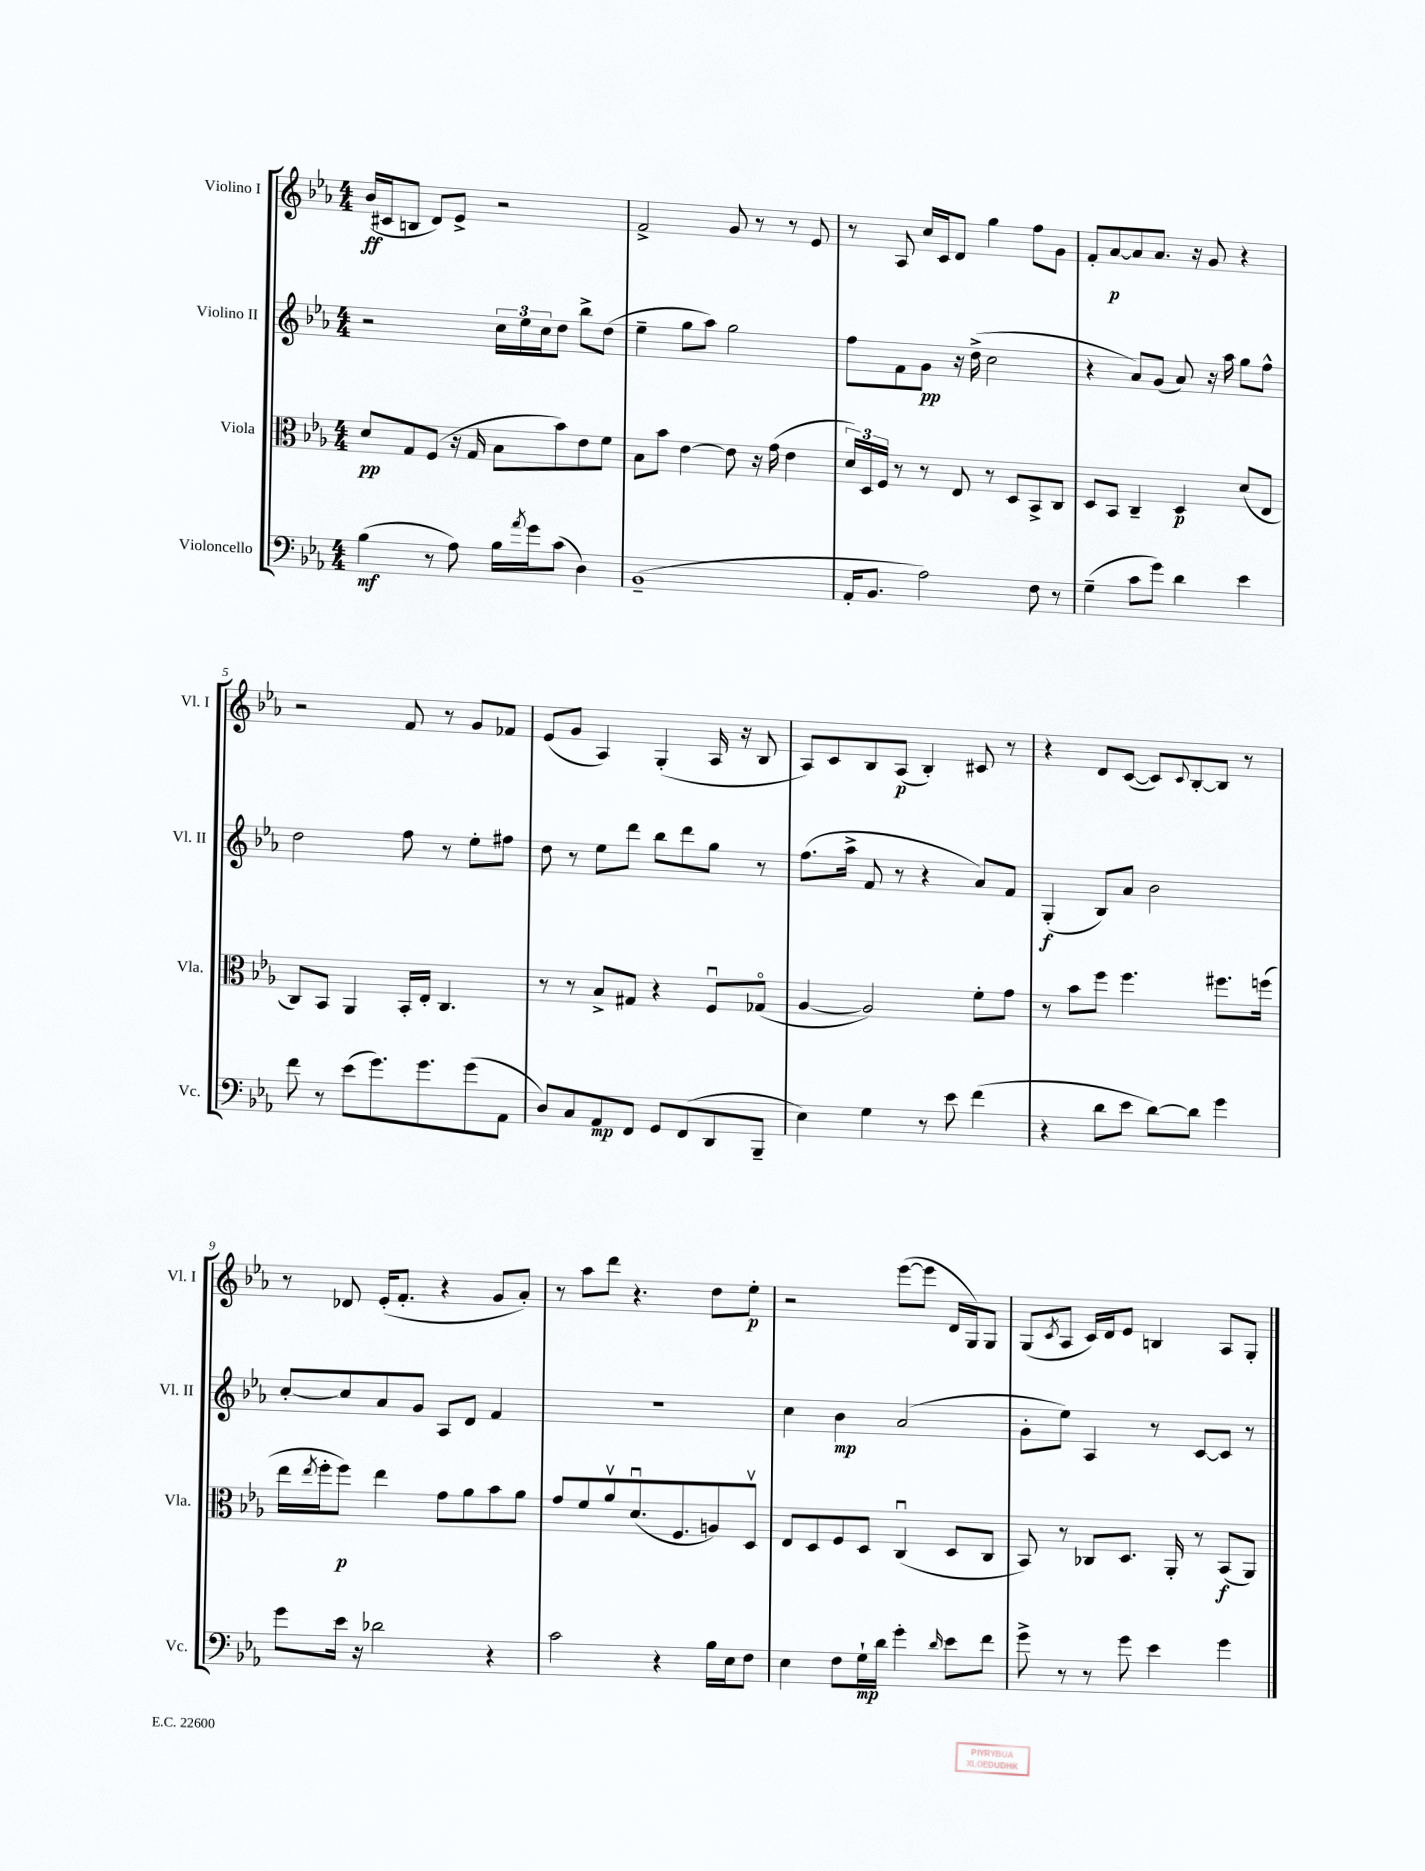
<<
\new StaffGroup <<
\new Staff = "s0" \with { instrumentName = "Violino I" shortInstrumentName = "Vl. I" } {
    \clef treble \key ees \major \numericTimeSignature \time 4/4
    bes'16\ff( cis'16 b8 d'8) ees'8-> r2 |
    f'2-> g'8 r8 r8 ees'8 |
    r8 aes8 c''16 c'16 d'8 g''4 f''8 g'8 |
    f'8-. aes'8~\p aes'8 aes'8. r16 g'8 r4 |
    r2 f'8 r8 g'8 fes'8 |
    ees'8( g'8 aes4) g4-.( aes16 r16 bes8 |
    aes8) c'8 bes8 aes8\p( bes4-.) cis'8 r8 |
    r4 d'8 c'8~( c'8) \appoggiatura { c'8 } bes8~-. bes8 r8 |
    r8 des'8 ees'16-.( f'8.-. r4 g'8 aes'8-.) |
    r8 aes''8 d'''8 r4. d''8 ees''8-.\p |
    r2 ees'''8~( ees'''8 d'16 g16) g8 |
    g8( \acciaccatura { c'8 } aes8 c'16) d'16 ees'8 b4 aes8 g8-. \bar "|." |
}
\new Staff = "s1" \with { instrumentName = "Violino II" shortInstrumentName = "Vl. II" } {
    \clef treble \key ees \major \numericTimeSignature \time 4/4
    r2 \tuplet 3/2 { c''16 ees''16 c''16 } d''8 bes''8-> d''8( |
    ees''4-- g''8 aes''8) g''2 |
    f''8 f'8 g'8\pp r16 d''16->( c''2 |
    r4 aes'8) g'8( aes'8) r16 aes''16 g''8 f''8-^ |
    d''2 f''8 r8 ees''8-. fis''8 |
    d''8 r8 ees''8 d'''8 bes''8 d'''8 g''8 r8 |
    f''8.( aes''16-> f'8 r8 r4 aes'8) f'8 |
    g4-.\f( bes8) aes'8 bes'2 |
    c''8~-. c''8 aes'8 g'8 aes8 d'8 f'4 |
    R1 |
    c''4 bes'4\mp aes'2( |
    g'8-. ees''8) aes4 r8 c'8~ c'8 r8 \bar "|." |
}
\new Staff = "s2" \with { instrumentName = "Viola" shortInstrumentName = "Vla." } {
    \clef alto \key ees \major \numericTimeSignature \time 4/4
    d'8\pp g8 f8( r16 g16 bes8 bes'8) ees'8 f'8 |
    bes8 bes'8 ees'4~ ees'8 r16 g'16( ees'4 |
    \tuplet 3/2 { d'16) d16 f16 } r8 r8 ees8 r8 d8 bes,8-> c8 |
    d8 bes,8 c4-- d4\p d'8( ees8 |
    c8) bes,8 aes,4 bes,16-. ees16-. c4. |
    r8 r8 bes8-> gis8 r4 f8\downbow ges8\flageolet( |
    aes4~ aes2) f'8-. g'8 |
    r8 bes'8 f''8 f''4. fis''8. f''16( |
    ees''16 \acciaccatura { ees''8 } f''16-. f''8\p) ees''4 g'8 aes'8 bes'8 aes'8 |
    g'8 f'8 aes'8\upbow d'8.\downbow( f8. a8) d8\upbow |
    ees8 d8 f8 d8 c4\downbow( d8 c8 |
    bes,8) r8 ces8 d8. aes,16-. r8 bes,8\f( aes,8) \bar "|." |
}
\new Staff = "s3" \with { instrumentName = "Violoncello" shortInstrumentName = "Vc." } {
    \clef bass \key ees \major \numericTimeSignature \time 4/4
    bes4\mf( r8 aes8) bes16 \acciaccatura { aes'8 } g'16 c'8( d4) |
    bes,1--( |
    aes,16-. bes,8. aes2) f8 r8 |
    g4--( c'8 g'8) d'4 ees'4 |
    f'8 r8 ees'8( g'8.) g'8. g'8( aes,8 |
    d8) c8 aes,8\mp f,8 g,8 f,8( d,8 bes,,8-- |
    ees4) g4 r8 ees'8 f'4( |
    r4 d'8 ees'8 d'8~) d'8 g'4 |
    g'8 ees'16 r16 des'2 r4 |
    c'2 r4 bes16 ees16 f8 |
    ees4 f8 g16-!\mp d'16 g'4-. \grace { d'16 } ees'8 f'8 |
    g'8-> r8 r8 g'8 ees'4 g'4 \bar "|." |
}
>>
>>
